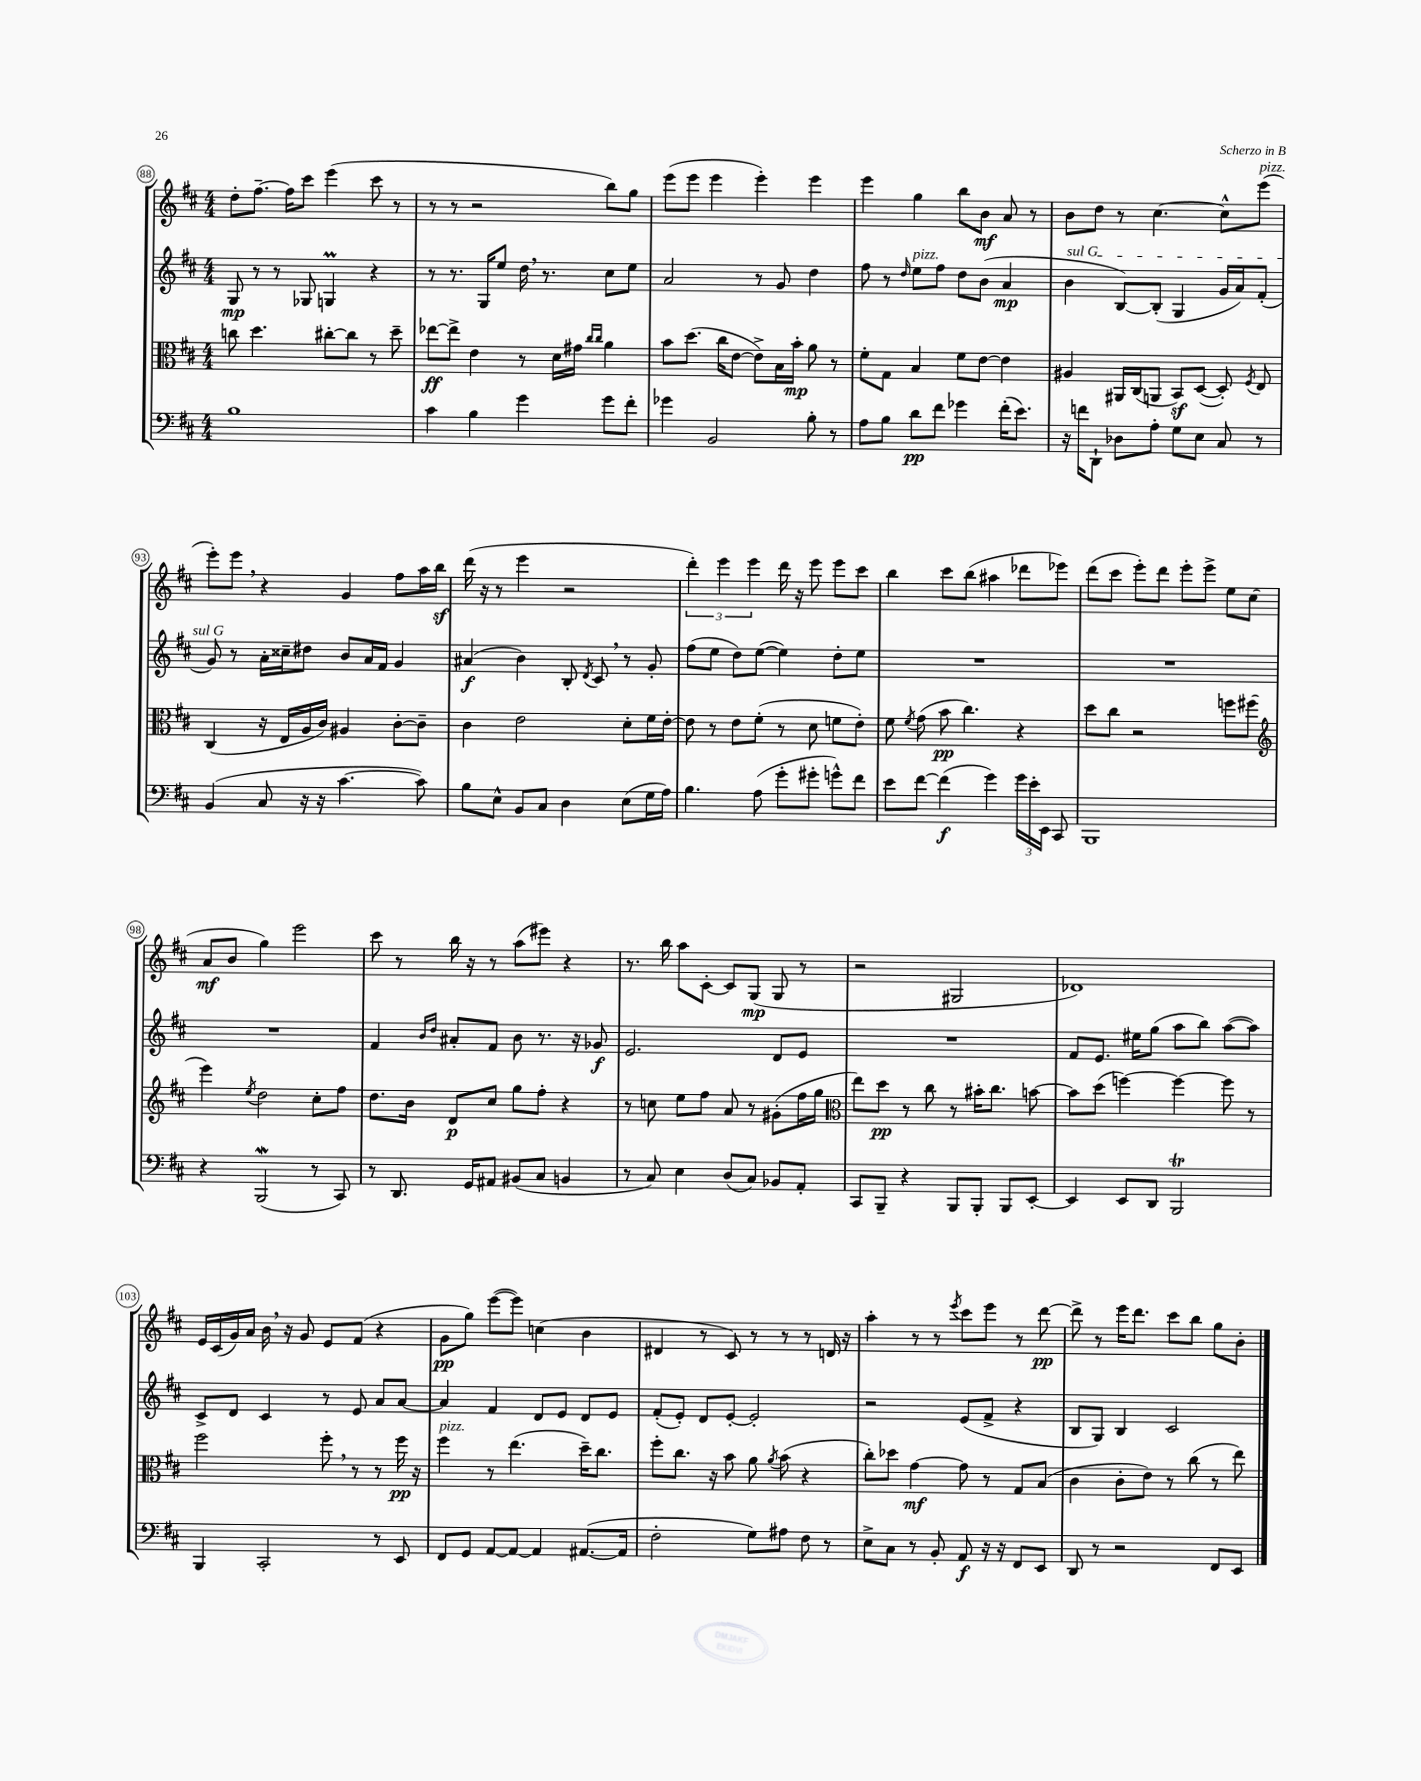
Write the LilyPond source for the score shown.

<<
\new StaffGroup <<
\new Staff = "s0" {
    \clef treble \key d \major \numericTimeSignature \time 4/4
    \autoBeamOff d''8[-. fis''8.]~-- fis''16[ cis'''8] e'''4( cis'''8 r8 |
    r8 r8 r2 b''8[) g''8] |
    e'''8[( e'''8] e'''4 e'''4-.) e'''4 |
    e'''4 g''4 b''8[ b'8]\mf a'8 r8 |
    b'8[ d''8] r8 cis''4.~ cis''8[-^ e'''8]^\markup { \italic "pizz." }( |
    e'''8[-.) e'''8] \breathe r4 g'4 fis''8[ a''16 b''16]\sf |
    d'''16( r16 r8 e'''4 r2 |
    \tuplet 3/2 { d'''4-.) e'''4 e'''4 } d'''16 r16 e'''8 e'''8[ cis'''8] |
    b''4 cis'''8[ b''8]( ais''4 des'''8[ ees'''8]) |
    d'''8[( cis'''8] e'''8[-.) d'''8] e'''8[-. e'''8]-> e''8[ cis''8]( |
    a'8[\mf b'8] g''4) e'''2 |
    cis'''8 r8 b''16 r16 r8 a''8[( eis'''8]) r4 |
    r8. b''16 a''8[ cis'8]~-. cis'8[ g8]\mp( g8 r8 |
    r2 gis2 |
    des'1) |
    e'16[ cis'16( g'16) a'16] b'16 \breathe r16 g'8 e'8[ fis'8]( r4 |
    g'8[\pp g''8]) e'''8[~( e'''8]) c''4( b'4 |
    dis'4 r8 cis'8) r8 r8 r8 d'16 r16 |
    a''4-. r8 r8 \acciaccatura { e'''8 } cis'''8[ e'''8] r8 d'''8~\pp |
    d'''8-> r8 e'''16[ d'''8.] cis'''8[ b''8] g''8[ b'8]-. \bar "|." |
}
\new Staff = "s1" {
    \clef treble \key d \major \numericTimeSignature \time 4/4
    \autoBeamOff g8\mp r8 r8 ges8 g4\prall r4 |
    r8 r8. g16[ e''8] d''16 \breathe r8. cis''8[ e''8] |
    a'2 r8 g'8 d''4 |
    fis''8 r8 \grace { d''16 } e''8[^\markup { \italic "pizz." } fis''8] d''8[ b'8]( a'4\mp |
    \once \override TextSpanner.bound-details.left.text = \markup { \italic "sul G" } b'4\startTextSpan b8[~) b8]-.( g4 g'16[ a'16) fis'8]-.( |
    g'8\stopTextSpan) r8 a'16[-. cisis''16-- dis''8] b'8[ a'16 fis'16] g'4 |
    ais'4\f( b'4) b8-. \acciaccatura { d'8 } cis'8 \breathe r8 g'8-. |
    fis''8[( e''8] d''8[) e''8]~( e''4) d''8[-. e''8] |
    R1 |
    R1 |
    R1 |
    fis'4 \grace { b'16[ d''16] } ais'8[-. fis'8] b'8 r8. r16 ges'8\f |
    e'2. d'8[ e'8] |
    R1 |
    fis'8[ e'8.] eis''16[ g''8]( a''8[ b''8]) a''8[~( a''8]) |
    cis'8[-> d'8] cis'4 r8 e'8 a'8[ a'8]~ |
    a'4 fis'4 d'8[ e'8] d'8[ e'8] |
    fis'8[-.( e'8]-.) d'8[ e'8]~-. e'2-. |
    r2 e'8[( fis'8]-> r4 |
    b8[ g8]) b4 cis'2 \bar "|." |
}
\new Staff = "s2" {
    \clef alto \key d \major \numericTimeSignature \time 4/4
    \autoBeamOff c''8 d''4. cis''8[~-. cis''8] r8 d''8-- |
    ees''8[~\ff ees''8]-> e'4 r8 d'16[ gis'16] \grace { cis''16[ cis''16] } a'4 |
    b'8[ d''8.]( cis''16[ e'8]~ e'8[->) b16 b'16]-.\mp a'8 r8 |
    fis'8[-. g8] b4 fis'8[ e'8]~ e'4 |
    ais4 ais,16[ cis16( a,8] b,8[\sf) d8]~( d8-.) \acciaccatura { fis8 } e8 |
    cis4( r16 e16[ a16 cis'16]) ais4 cis'8[~-. cis'8]-- |
    cis'4 e'2 d'8[-. fis'16 e'16]~-. |
    e'8 r8 e'8[ fis'8]-.( r8 d'8 f'8[ e'8]-.) |
    fis'8 \acciaccatura { fis'8 } g'8( b'8\pp cis''4.) r4 |
    d''8[ cis''8] r2 f''8[ fis''8]( |
    \clef treble e'''4) \acciaccatura { e''8 } d''2 cis''8[-. fis''8] |
    d''8.[ b'16] d'8[\p cis''8] g''8[ fis''8]-. r4 |
    r8 c''8 e''8[ fis''8] a'8 r8 gis'8[-.( fis''16 g''16] |
    \clef alto e''8[) d''8]\pp r8 cis''8 r8 bis'16[-. cis''8.] b'8~ |
    b'8[ d''8]( f''4~) f''4~ f''8 r8 |
    fis''2 fis''8-. \breathe r8 r8 fis''16\pp r16 |
    fis''4^\markup { \italic "pizz." } r8 e''4.( d''16[--) cis''8.] |
    fis''8[-. cis''8.] r16 b'8 a'8 \acciaccatura { a'8 } b'8( r4 |
    cis''8[-.) des''8] g'4~\mf g'8 r8 g8[ b8]( |
    cis'4 cis'8[-. e'8]) r8 cis''8( r8 e''8) \bar "|." |
}
\new Staff = "s3" {
    \clef bass \key d \major \numericTimeSignature \time 4/4
    \autoBeamOff b1 |
    cis'4 b4 g'4 g'8[ fis'8]-. |
    ges'4 b,2 b8-. r8 |
    a8[ b8] d'8[\pp fis'8] ges'4 fis'16[-.( e'8.]) |
    r16 f'16[ d,8]-! des8[ a8]-. g8[ e8] cis8 r8 |
    b,4( cis8 r16 r16 cis'4.~ cis'8) |
    b8[ e8]-^ b,8[ cis8] d4 e8[( g16 a16]) |
    b4. a8( g'8[-. gis'8]-. g'8[-^) fis'8] |
    e'8[ fis'8]~ fis'4\f( g'4) \tuplet 3/2 { g'16[ e'16-. e,16] } cis,8 |
    b,,1 |
    r4 b,,2\mordent( r8 cis,8) |
    r8 d,8. g,16[ ais,8] bis,8[( cis8] b,4 |
    r8 cis8) e4 d8[( cis8]) bes,8[ a,8]-. |
    cis,8[ b,,8]-- r4 b,,8[ b,,8]-. b,,8[ e,8]~-. |
    e,4 e,8[ d,8] b,,2\trill |
    b,,4 cis,2-. r8 e,8 |
    fis,8[ g,8] a,8[~ a,8]~ a,4 ais,8.[~( ais,16] |
    fis2-. g8[) ais8] fis8 r8 |
    e8[-> cis8] r8 b,8-. a,8\f r16 r16 fis,8[ e,8] |
    d,8 r8 r2 fis,8[ e,8] \bar "|." |
}
>>
>>
\layout { \context { \Score currentBarNumber = #88 \override BarNumber.stencil = #(make-stencil-circler 0.1 0.3 ly:text-interface::print) } }
